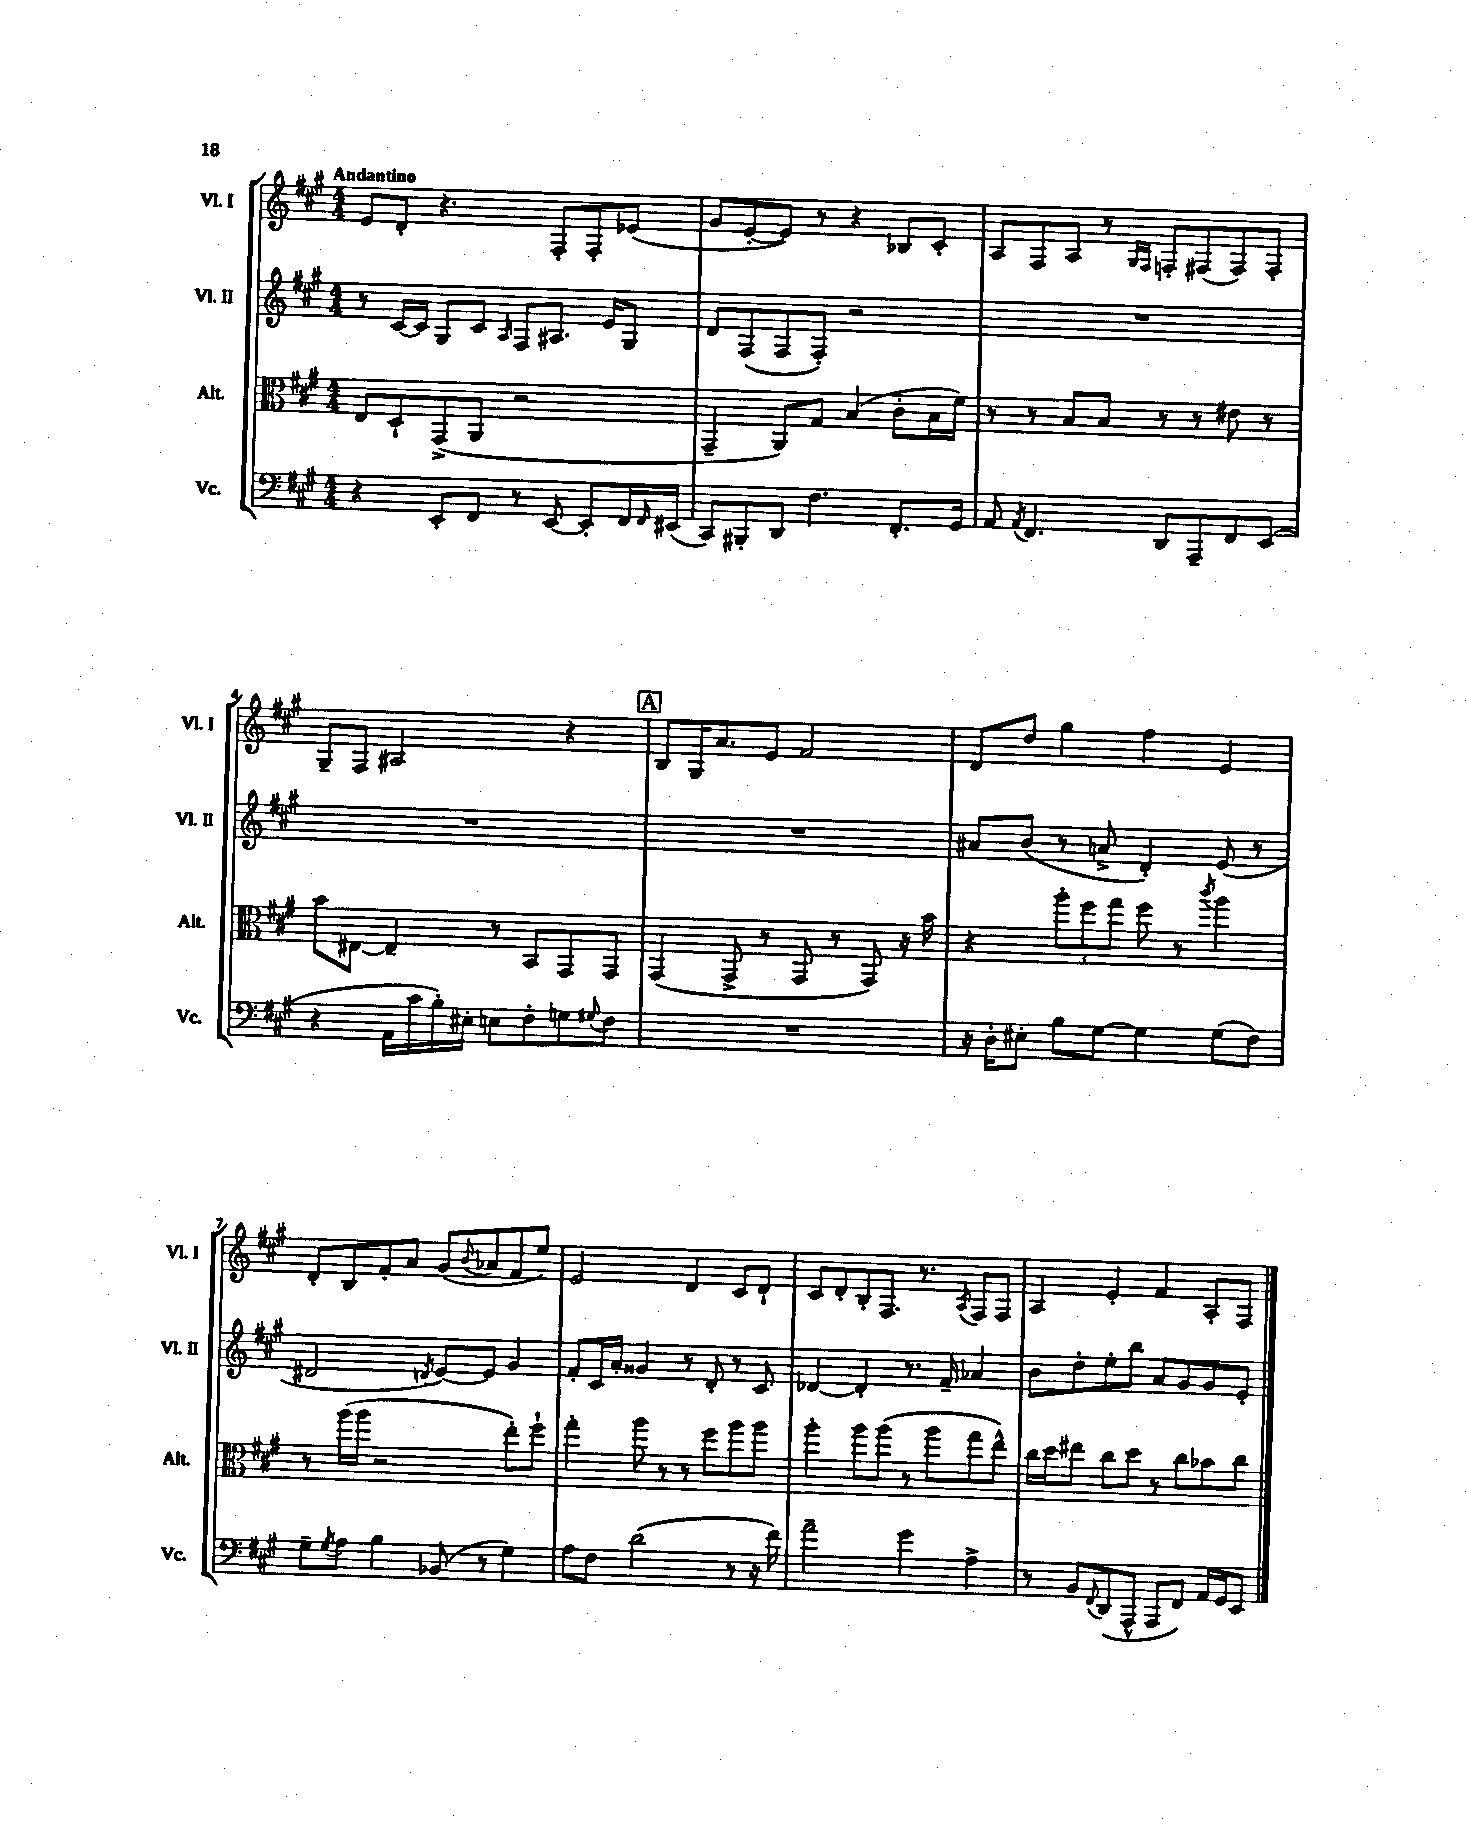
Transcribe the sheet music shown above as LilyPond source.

<<
\new StaffGroup <<
\new Staff = "s0" \with { instrumentName = "Vl. I" shortInstrumentName = "Vl. I" } {
    \clef treble \key a \major \numericTimeSignature \time 4/4 \tempo "Andantino"
    e'8 d'8-. r4. fis8-. fis8-. ees'8( |
    gis'8 e'8~-. e'8) r8 r4 bes8 cis'8-. |
    a8 fis8 a8 r8 \grace { gis16 fis16 } f8-. fis8( fis8) fis8-. |
    gis8-- fis8 ais2 r4 |
    \mark \markup { \box "A" } b8 gis16 a'8. e'8 fis'2 |
    d'8 d''8 gis''4 fis''4 e'4 |
    d'8-. b8 fis'8-. a'8 gis'8( \appoggiatura { b'8 } aes'8 fis'8 e''8) |
    e'2 d'4 cis'8 d'8-! |
    cis'8 d'8-. b8-. fis8. r8. \acciaccatura { a8 } fis8 fis8 |
    a4 e'4-. fis'4 a8-. fis8 \bar "|." |
}
\new Staff = "s1" \with { instrumentName = "Vl. II" shortInstrumentName = "Vl. II" } {
    \clef treble \key a \major \numericTimeSignature \time 4/4
    r8 cis'16~ cis'16 gis8 cis'8 \grace { a16 } fis8 ais8. e'16 gis8 |
    d'8 fis8( fis8 fis8-.) r2 |
    R1 |
    R1 |
    \mark \markup { \box "A" } R1 |
    ais'8 b'8( r8 a'8-> d'4-.) e'8( r8 |
    dis'2 \acciaccatura { d'8 } e'8~) e'8 gis'4 |
    fis'8-. cis'16 a'16-. gisis'4 r8 d'8-. r8 cis'8 |
    des'4~ des'4-. r8. fis'16-- aes'4 |
    b'8 d''8-. e''8-. b''8 a'8 gis'8 gis'8 e'8-. \bar "|." |
}
\new Staff = "s2" \with { instrumentName = "Alt." shortInstrumentName = "Alt." } {
    \clef alto \key a \major \numericTimeSignature \time 4/4
    e8 d8-! gis,8->( a,8 r2 |
    gis,4-- a,8) gis8 b4( cis'8-. b16 fis'16) |
    r8 r8 b8 b8 r8 r8 eis'8 r8 |
    b'8 eis8~ eis4-- r8 b,8 gis,8 gis,8 |
    \mark \markup { \box "A" } gis,4( gis,8-> r8 gis,8 r8 gis,8) r16 b'16 |
    r4 \tuplet 3/2 { a''8-. fis''8 gis''8 } fis''8 r8 \acciaccatura { cis'''8 } a''4 |
    r8 a''16( a''16 r2 e''8-.) fis''8-! |
    gis''4-. a''8 r8 r8 fis''8 a''8 a''8 |
    a''4-. a''8 a''8( r8 a''8 gis''8 e''8-^) |
    cis''16 d''16 eis''8 cis''8 d''8 r8 cis''8 bes'8 cis''8 \bar "|." |
}
\new Staff = "s3" \with { instrumentName = "Vc." shortInstrumentName = "Vc." } {
    \clef bass \key a \major \numericTimeSignature \time 4/4
    r4 e,8-. fis,8 r8 e,8~ e,8-. fis,16 \grace { fis,16 } eis,16( |
    cis,8) bis,,8-. d,8 fis4. fis,8.-. gis,16 |
    a,8 \acciaccatura { a,8 } fis,4. d,8 a,,8-- fis,8 e,8( |
    r4 a,16 cis'16 b16-.) eis16-. e8 fis8-. g8 \appoggiatura { gis8 } fis8 |
    \mark \markup { \box "A" } R1 |
    r16 d16-. eis8-. b8 gis8~ gis4 gis8( fis8) |
    gis8-- \acciaccatura { gis8 } a8 b4 bes,8( r8 gis4) |
    a8 fis8 d'2( r8 r16 fis'16) |
    a'2-- gis'4 a4-> |
    r8 b,8 \appoggiatura { fis,8 } d,8( a,,8-^ a,,8 fis,8) a,16 gis,16 e,8 \bar "|." |
}
>>
>>
